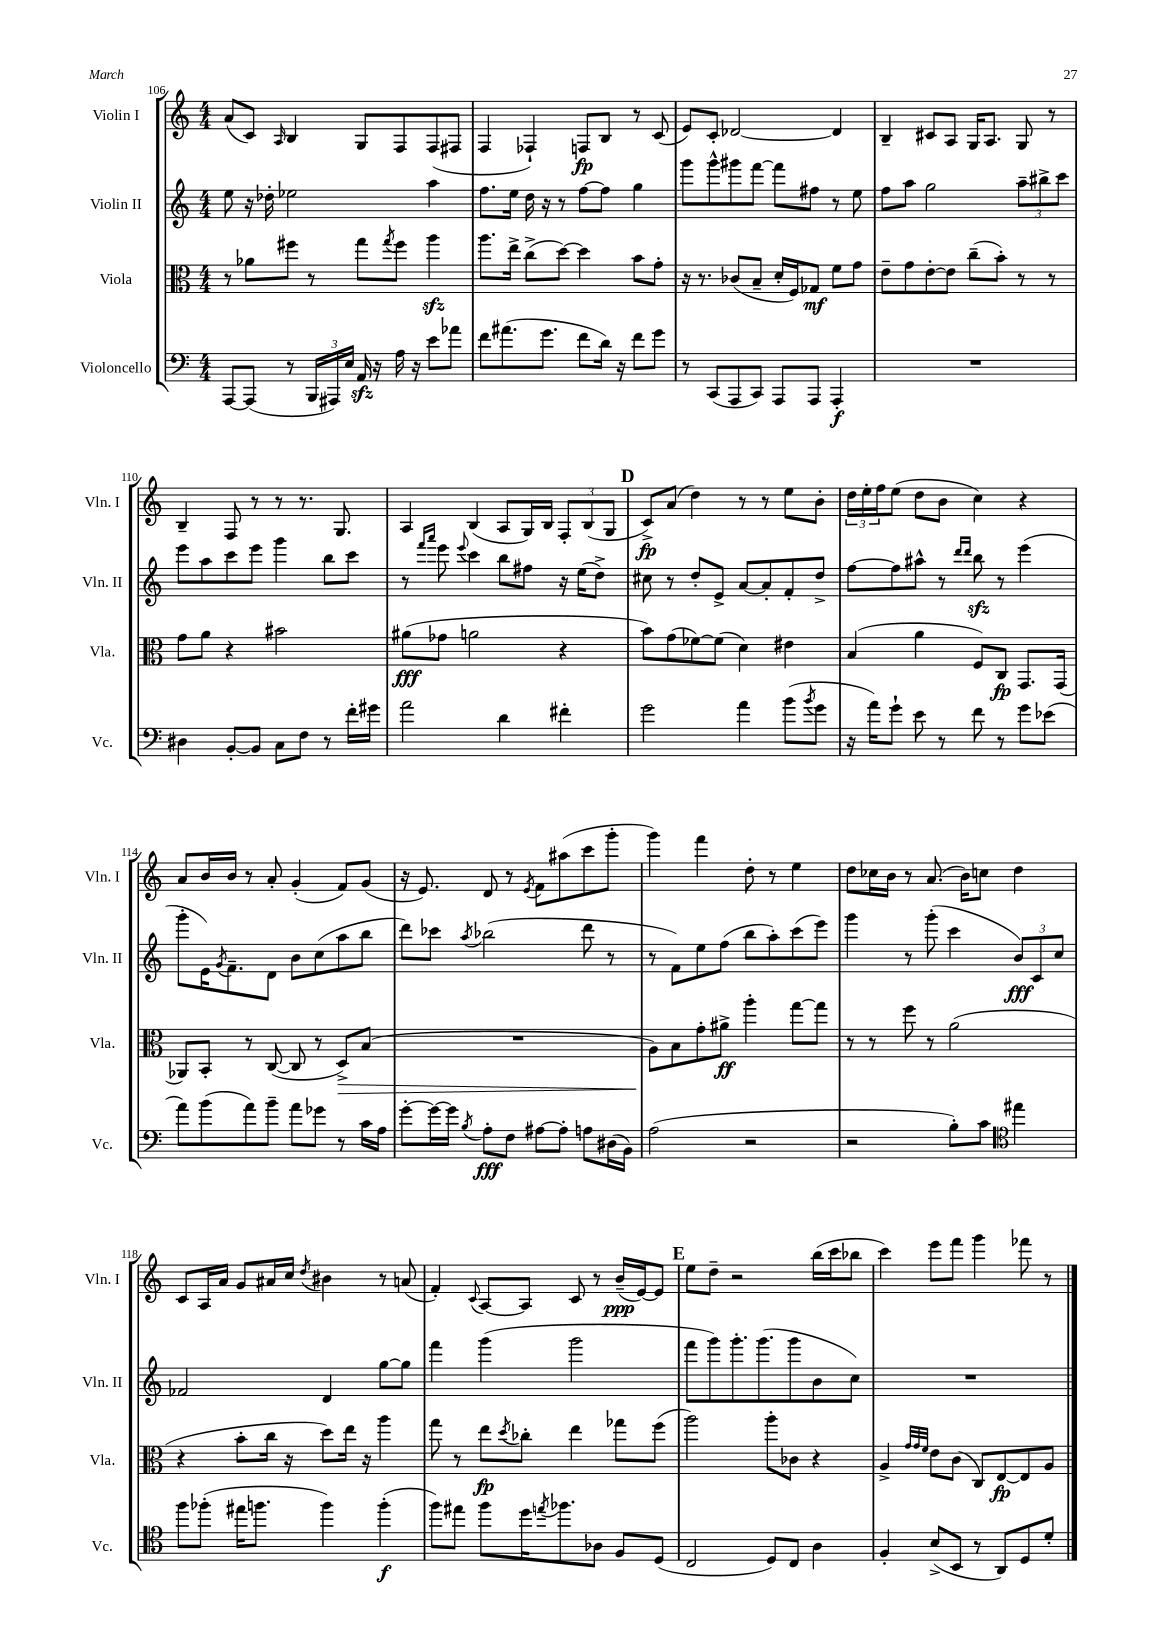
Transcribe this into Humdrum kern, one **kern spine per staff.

**kern	**kern	**kern	**kern
*staff4	*staff3	*staff2	*staff1
*clefF4	*clefC3	*clefG2	*clefG2
*k[]	*k[]	*k[]	*k[]
*M4/4	*M4/4	*M4/4	*M4/4
[8AAA	8r	8ee	(8a
(8AAA]	8a-	16r	8c)
.	.	16dd-'	.
.	.	.	16qqA
8r	8ff#	2ee-	4B
24BBB	8r	.	.
24AAA#)	.	.	.
24E	.	.	.
16AA	8gg	.	8G
16r	.	.	.
.	8qgg	.	.
16A	8ff#	.	8F
16r	.	.	.
8e	4aa	4aa	(8F
8a-	.	.	8F#
=	=	=	=
8f	8.aa	8.ff	4F
(8.a#	.	.	.
.	16ee^	16ee	.
.	(8cc^	16dd	4F-`)
8.g	.	16r	.
.	[8dd)	8r	.
8f	4dd]	[8ff	8F
16d)	.	8ff]	8B
16r	.	.	.
8f	8b	4gg	8r
8g	8g'	.	(8c
=	=	=	=
8r	16r	8ggg	8e)
.	8.r	.	.
(8CC	.	8ggg^^	8c'
8AAA	(8c-	8ggg#	[2d-
8CC)	8B~	[8fff	.
8AAA	16d'	8fff]	.
.	16F)	.	.
8AAA	8G-	8ff#	.
4AAA'	8f	8r	4d-]
.	8g	8ee	.
=	=	=	=
1r	8e~	8ff	4B~
.	8g	8aa	.
.	[8e'	2gg	8c#
.	8e]	.	8A
.	(8cc~	.	16G
.	.	.	8.A
.	8b')	.	.
.	8r	12aa~	8G
.	.	12bb#^	.
.	8r	.	8r
.	.	12ccc	.
=	=	=	=
4D#	8g	8eee	4B~
.	8a	8aa	.
[8BB'	4r	8ccc	8F
8BB]	.	8eee	8r
8C	2b#	4ggg	8r
8F	.	.	8.r
8r	.	8bb	.
.	.	.	8.G
16f'	.	8ccc	.
16g#	.	.	.
=	=	=	=
2a	(8a#	8r	4A
.	.	16qqfff	.
.	.	16qqaaa	.
.	8g-	8eee	.
.	.	8qqeee	.
.	2a	4ccc	(4B
4d	.	8bb	8A
.	.	8ff#	16G)
.	.	.	16B
4f#'	4r	16r	12F'
.	.	(16ee	.
.	.	.	(12B
.	.	8dd^)	.
.	.	.	12G
=	=	=	=
2g	8b)	8cc#	8c^)
.	(8g	8r	(8a
.	[8f-)	8dd'	4dd)
.	(8f-]	8e^	.
4a	4d)	[8a	8r
.	.	8a']	8r
(8b	4e#	8f'	8ee
8qb	.	.	.
8g	.	8dd^	8b'
=	=	=	=
16r	(4B	[8ff	24dd
.	.	.	24ee'
16a)	.	.	.
.	.	.	24ff
8g`	.	8ff]	(8ee
8e	4a	8aa#^^	8dd
8r	.	8r	8b
.	.	16qqddd	.
.	.	16qqddd	.
8f	8F)	8bb	4cc)
8r	8C	8r	.
8g	8.GG	(4eee	4r
(8e-	.	.	.
.	(16GG	.	.
=	=	=	=
8a)	8AA-)	8ggg'	8a
(8b	8BB'	16e)	16b
.	.	8qg	.
.	.	8.f~	16b
8a)	8r	.	8r
8b~	([8C	8d	8a'
8a	8C]	8b	(4g'
8g-	8r	(8cc	.
8r	8D^)	8aa	8f)
16c	(8B	8bb	(8g
16A	.	.	.
=	=	=	=
[8g'	1r	8ddd)	16r
.	.	.	8.e)
16g_	.	8ccc-	.
16g]	.	.	.
8qB	.	8qaa	.
8A'	.	(2bb-	8d
8F	.	.	8r
.	.	.	8qe
[8A#	.	.	8f
8A#']	.	.	(8aa#
8A	.	8ddd	8ccc
(16D#	.	8r	8ggg'
16BB)	.	.	.
=	=	=	=
(2A	8A)	8r	4ggg)
.	8B	8f)	.
.	8g'	8ee	4fff
.	8a#^	(8ff	.
2r	4aa'	8bb	8dd'
.	.	8aa')	8r
.	[8gg	(8ccc	4ee
.	8gg]	8eee)	.
=	=	=	=
2r	8r	4ggg	8dd
.	8r	.	16cc-
.	.	.	16b
.	8ff	8r	8r
.	8r	(8ggg'	(8.a
8B')	(2a	4ccc	.
.	.	.	16b)
8c	.	.	8cc
*clefC4	*	*	*
4ee#	.	12b)	4dd
.	.	12c	.
.	.	12cc	.
=	=	=	=
8ff	4r	2f-	8c
(8ff-'	.	.	16A
.	.	.	16a
16ee#	8b'	.	8g
8.ff	.	.	.
.	16cc	.	16a#
.	16r	.	16cc
.	.	.	8qdd
4ff)	8dd)	4d	4b#
.	16ee	.	.
.	16r	.	.
(4ff'	4aa	[8gg	8r
.	.	8gg]	(8a
=	=	=	=
8ff)	8gg	4fff	4f')
8ee#	8r	.	.
.	.	.	8qqc
8ff	8ee	(4ggg	[8A
.	8qdd	.	.
16dd	8cc-'	.	8A]
8qee	.	.	.
8.ff-	.	.	.
.	4ee	2ggg	8c
8A-	.	.	8r
8F	8gg-	.	(16b~
.	.	.	[16e)
(8D	(8ff	.	8e]
=	=	=	=
2C	2aa)	8fff	8ee
.	.	8ggg)	8dd~
.	.	8.ggg'	2r
.	.	(8.ggg	.
8D)	8aa'	.	.
8C	8c-	8ggg	.
4A	4r	8b	(16bb
.	.	.	16ccc
.	.	8cc)	8bb-
=	=	=	=
4F'	4A^	1r	4ccc)
.	32qqg	.	.
.	32qqg	.	.
.	32qqf	.	.
(8B^	8e	.	8eee
8BB	(8c	.	8fff
8r	8C)	.	4ggg
8AA)	[8E	.	.
8D	8E]	.	8fff-
8d'	8A	.	8r
==	==	==	==
*-	*-	*-	*-
